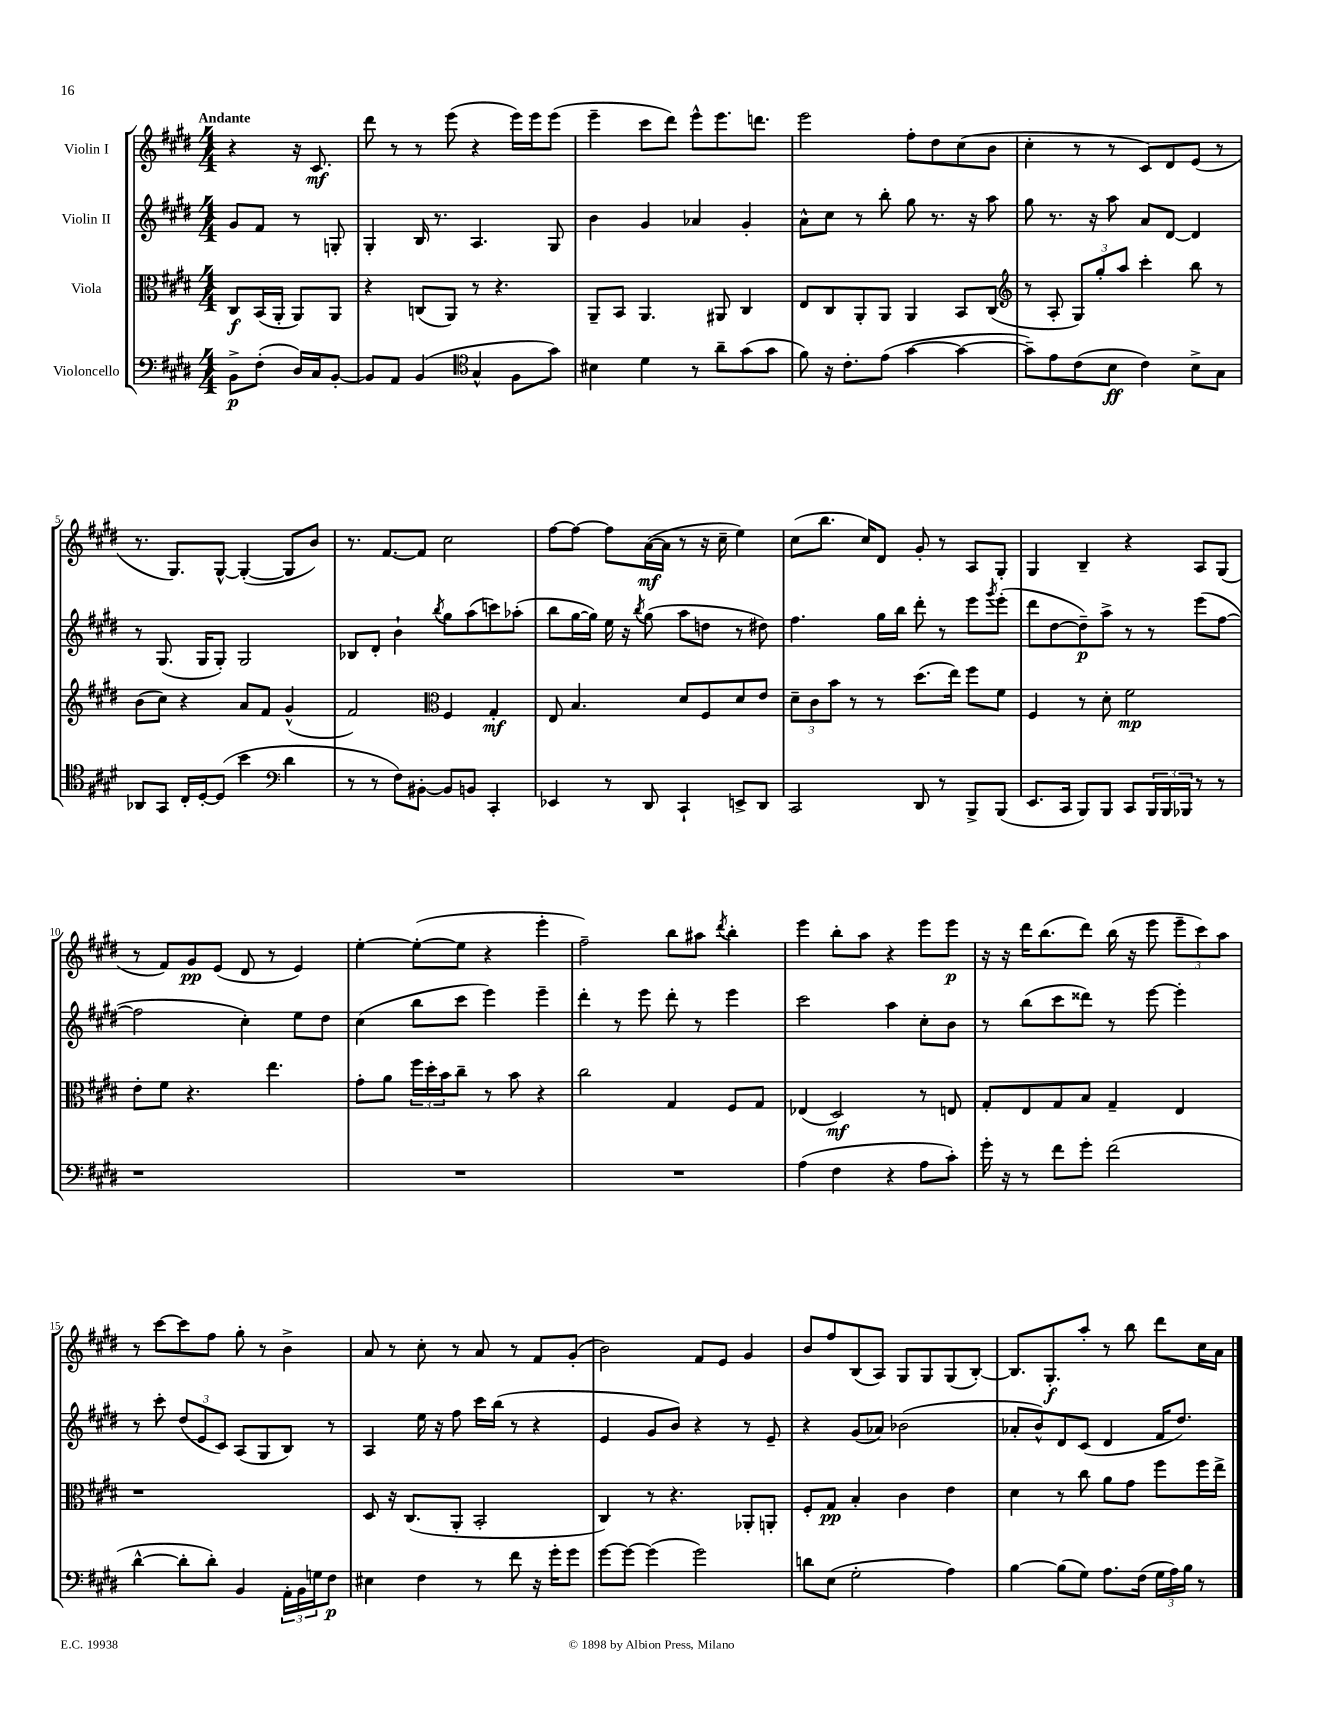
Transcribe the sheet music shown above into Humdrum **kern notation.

**kern	**dynam	**kern	**dynam	**kern	**dynam	**kern	**dynam
*part4	*part4	*part3	*part3	*part2	*part2	*part1	*part1
*staff4	*staff4	*staff3	*staff3	*staff2	*staff2	*staff1	*staff1
*I"Violoncello	*	*I"Viola	*	*I"Violin II	*	*I"Violin I	*
*clefF4	*	*clefC3	*	*clefG2	*	*clefG2	*
*k[f#c#g#d#]	*	*k[f#c#g#d#]	*	*k[f#c#g#d#]	*	*k[f#c#g#d#]	*
*M4/4	*	*M4/4	*	*M4/4	*	*M4/4	*
=	=	=	=	=	=	=	=
!	!	!	!	!	!	!LO:TX:a:B:t=Andante	!
8BB^\L	p	8C#/L	f	8g#/L	.	4r	.
(8F#'\J	.	(16BB/L	.	8f#/J	.	.	.
.	.	16AA'/JJ	.	.	.	.	.
16D#/LL)	.	8AA/L)	.	8r	.	16r	.
16C#/J	.	.	.	.	.	8.c#/	mf
[8BB'/J	.	8AA/J	.	8Gn'/	.	.	.
=1	=1	=1	=1	=1	=1	=1	=1
8BB/L]	.	4r	.	4G#'/	.	8ddd#\	.
8AA/J	.	.	.	.	.	8r	.
(4BB/	.	(8Cn/L	.	16B/	.	8r	.
.	.	.	.	8.r	.	.	.
.	.	8AA/J)	.	.	.	(8eee\	.
*clefC4	*	*	*	*	*	*	*
4G#^^/	.	8r	.	4.A/	.	4r	.
.	.	4.r	.	.	.	.	.
8F#\L	.	.	.	.	.	16eee\LL)	.
.	.	.	.	.	.	16eee\J	.
8g#\J)	.	.	.	8G#/	.	(8eee\J	.
=2	=2	=2	=2	=2	=2	=2	=2
4B#X\	.	8AA~/L	.	4b\	.	4eee~\	.
.	.	8BB/J	.	.	.	.	.
4d#\	.	4.AA/	.	4g#/	.	8ccc#\L	.
.	.	.	.	.	.	8ddd#\J)	.
8r	.	.	.	4a-X/	.	8eee^^\L	.
8a~\L	.	8AA#X/	.	.	.	8.eee\	.
(8g#\	.	4C#/	.	4g#'/	.	.	.
.	.	.	.	.	.	8.dddn\J	.
8g#\J	.	.	.	.	.	.	.
=3	=3	=3	=3	=3	=3	=3	=3
8f#\)	.	8E/L	.	8a^^\L	.	2eee\	.
16r	.	8C#/	.	8cc#\J	.	.	.
8.c#'\L	.	.	.	.	.	.	.
.	.	8AA'/	.	8r	.	.	.
(8e\J	.	8AA/J	.	8bb'\	.	.	.
[4g#\	.	4AA/	.	8gg#\	.	8ff#'\L	.
.	.	.	.	8.r	.	8dd#\	.
4g#\_	.	8BB/L	.	.	.	(8cc#\	.
.	.	.	.	16r	.	.	.
.	.	(8C#/J	.	8aa\	.	8b\J	.
=4	=4	=4	=4	=4	=4	=4	=4
*	*	*clefG2	*	*	*	*	*
8g#~\L])	.	8r	.	8gg#\	.	4cc#'\	.
8e\	.	8A'/	.	8.r	.	.	.
(8c#\	.	12G#/L)	.	.	.	8r	.
.	.	.	.	16r	.	.	.
.	.	12gg#'/	.	.	.	.	.
8B\J	ff	.	.	8aa\	.	8r	.
.	.	12aa/J	.	.	.	.	.
4c#\)	.	4ccc#'\	.	8a/L	.	8c#/L)	.
.	.	.	.	[8d#/J	.	8d#/	.
8B^\L	.	8bb\	.	4d#/]	.	(8e/J	.
8G#\J	.	8r	.	.	.	8r	.
!!LO:LB:g=z
=5	=5	=5	=5	=5	=5	=5	=5
8AA-X/L	.	(8b\L	.	8r	.	8.r	.
8GG#/J	.	8cc#\J)	.	(8.G#/	.	.	.
.	.	.	.	.	.	8.G#/L)	.
16C#'/LL	.	4r	.	.	.	.	.
[16D#'/J	.	.	.	16G#/KL	.	.	.
(8D#/J]	.	.	.	8G#'/J)	.	[8G#^^/J	.
4b\	.	8a/L	.	2G#/	.	(4G#'/_	.
.	.	8f#/J	.	.	.	.	.
*clefF4	*	*	*	*	*	*	*
4d#\	.	(4g#^^/	.	.	.	8G#/L]	.
.	.	.	.	.	.	8b/J)	.
=6	=6	=6	=6	=6	=6	=6	=6
8r	.	2f#/)	.	8B-X/L	.	8.r	.
8r	.	.	.	8d#'/J	.	.	.
.	.	.	.	.	.	[8.f#/L	.
8F#\L)	.	.	.	4b`\	.	.	.
[8BB#X'\J	.	.	.	.	.	8f#/J]	.
*	*	*clefC3	*	*	*	*	*
.	.	.	.	8qbb/	.	.	.
8BB#/L]	.	4F#/	.	8gg#\L	.	2cc#\	.
8BBn/J	.	.	.	(8aa\	.	.	.
4CC#'/	.	4G#'/	mf	8cccn\)	.	.	.
.	.	.	.	(8aa-X'\J	.	.	.
=7	=7	=7	=7	=7	=7	=7	=7
4EE-X/	.	8E/	.	8bb\L	.	[8ff#\L	.
.	.	4.B/	.	[16gg#\L	.	8ff#\J_	.
.	.	.	.	16gg#\JJ])	.	.	.
8r	.	.	.	16ee\	.	8ff#\L]	.
.	.	.	.	16r	.	.	.
.	.	.	.	8qbb/	.	.	.
8DD#/	.	.	.	(8gg#\	.	([16a\L	mf
.	.	.	.	.	.	16a\JJ]	.
4CC#`/	.	8d#/L	.	8aa\L	.	8r	.
.	.	8F#/	.	8ddn\J	.	16r	.
.	.	.	.	.	.	16cc#~\	.
8EEn^/L	.	8d#/	.	8r	.	4ee\)	.
8DD#/J	.	8e/J	.	8dd#X\)	.	.	.
=8	=8	=8	=8	=8	=8	=8	=8
2CC#/	.	12d#~\L	.	4.ff#\	.	(8cc#\L	.
.	.	12c#\	.	.	.	.	.
.	.	.	.	.	.	8.bb\J	.
.	.	12b\J	.	.	.	.	.
.	.	8r	.	.	.	.	.
.	.	.	.	.	.	16cc#/KL)	.
.	.	8r	.	16gg#\LL	.	8d#/J	.
.	.	.	.	16bb\JJ	.	.	.
8DD#/	.	(8.dd#\L	.	8ddd#'\	.	8g#'/	.
8r	.	.	.	8r	.	8r	.
.	.	16ee\Jk)	.	.	.	.	.
8BBB^/L	.	8ff#\L	.	8eee\L	.	8A/L	.
.	.	.	.	8qggg#/	.	.	.
(8BBB/J	.	8f#\J	.	(8eee'\J	.	8G#'/J	.
=9	=9	=9	=9	=9	=9	=9	=9
8.EE/L	.	4F#/	.	8ddd#\L	.	4G#/	.
.	.	.	.	[8dd#\	.	.	.
16CC#/Jk	.	.	.	.	.	.	.
8BBB/L)	.	8r	.	8dd#~\])	p	4B~/	.
8BBB/J	.	8d#'\	.	8aa^\J	.	.	.
8CC#/L	.	2f#\	mp	8r	.	4r	.
24BBB/L	.	.	.	8r	.	.	.
24BBB/	.	.	.	.	.	.	.
24BBB-X/JJ	.	.	.	.	.	.	.
8r	.	.	.	(8eee\L	.	8A/L	.
8r	.	.	.	[8ff#\J	.	(8G#/J	.
!!LO:LB:g=z
=10	=10	=10	=10	=10	=10	=10	=10
1r	.	8e'\L	.	2ff#\]	.	8r	.
.	.	8f#\J	.	.	.	8f#/L)	.
.	.	4.r	.	.	.	8g#/	pp
.	.	.	.	.	.	(8e/J	.
.	.	.	.	4cc#'\)	.	8d#/	.
.	.	4.ee\	.	.	.	8r	.
.	.	.	.	8ee\L	.	4e/)	.
.	.	.	.	8dd#\J	.	.	.
=11	=11	=11	=11	=11	=11	=11	=11
1r	.	8g#'\L	.	(4cc#\	.	[4ee'\	.
.	.	8a\J	.	.	.	.	.
.	.	24ff#\LL	.	8bb\L	.	(8ee'\L_	.
.	.	24dd#'\	.	.	.	.	.
.	.	24b\J	.	.	.	.	.
.	.	8cc#~\J	.	8ccc#\J	.	8ee\J]	.
.	.	8r	.	4eee\)	.	4r	.
.	.	8b\	.	.	.	.	.
.	.	4r	.	4eee~\	.	4eee'\	.
=12	=12	=12	=12	=12	=12	=12	=12
1r	.	2cc#\	.	4ddd#'\	.	2ff#~\)	.
.	.	.	.	8r	.	.	.
.	.	.	.	8eee\	.	.	.
.	.	4G#/	.	8ddd#'\	.	8bb\L	.
.	.	.	.	8r	.	8aa#X\J	.
.	.	.	.	.	.	8qddd#/	.
.	.	8F#/L	.	4eee\	.	4bb'\	.
.	.	8G#/J	.	.	.	.	.
=13	=13	=13	=13	=13	=13	=13	=13
(4A\	.	(4E-X/	.	2ccc#\	.	4eee\	.
4F#\	.	2D#/)	mf	.	.	8bb'\L	.
.	.	.	.	.	.	8aa\J	.
4r	.	.	.	4aa\	.	4r	.
8A\L	.	8r	.	8cc#'\L	.	8eee\L	.
8c#'\J)	.	8En/	.	8b\J	.	8eee\J	p
=14	=14	=14	=14	=14	=14	=14	=14
16g#'\	.	8G#'/L	.	8r	.	16r	.
16r	.	.	.	.	.	16r	.
8r	.	8E/	.	(8bb\L	.	16ddd#\KL	.
.	.	.	.	.	.	(8.bb\	.
8f#\L	.	8G#/	.	8ccc#\	.	.	.
8g#'\J	.	8B/J	.	8ddd##X\J)	.	8ddd#\J)	.
(2f#\	.	4G#~/	.	8r	.	(16bb\	.
.	.	.	.	.	.	16r	.
.	.	.	.	[8eee\	.	8eee\	.
.	.	4E/	.	4eee'\]	.	12eee~\L	.
.	.	.	.	.	.	12ccc#\)	.
.	.	.	.	.	.	12aa\J	.
!!LO:LB:g=z
=15	=15	=15	=15	=15	=15	=15	=15
[4d#^^\	.	1r	.	8r	.	8r	.
.	.	.	.	8ccc#'\	.	[8ccc#\L	.
8d#'\L]	.	.	.	(12dd#/L	.	8ccc#\]	.
.	.	.	.	12e/	.	.	.
8d#'\J)	.	.	.	.	.	8ff#\J	.
.	.	.	.	12c#/J)	.	.	.
4BB/	.	.	.	(8A/L	.	8gg#'\	.
.	.	.	.	8G#/	.	8r	.
24AA'\LL	.	.	.	8B/J)	.	4b^\	.
24BB\	.	.	.	.	.	.	.
24Gn\J	.	.	.	.	.	.	.
8F#\J	p	.	.	8r	.	.	.
=16	=16	=16	=16	=16	=16	=16	=16
4E#X\	.	8D#/	.	4A/	.	8a/	.
.	.	16r	.	.	.	8r	.
.	.	(8.C#/L	.	.	.	.	.
4F#\	.	.	.	16ee\	.	8cc#'\	.
.	.	.	.	16r	.	.	.
.	.	8AA'/J	.	8ff#\	.	8r	.
8r	.	2BB'/	.	16ccc#\LL	.	8a/	.
.	.	.	.	(16bb\JJ	.	.	.
8f#\	.	.	.	8r	.	8r	.
16r	.	.	.	4r	.	8f#/L	.
16g#'\KL	.	.	.	.	.	.	.
8g#\J	.	.	.	.	.	(8g#'/J	.
=17	=17	=17	=17	=17	=17	=17	=17
[8g#\L	.	4C#/)	.	4e/	.	2b\)	.
8g#\J_	.	.	.	.	.	.	.
(4g#\]	.	8r	.	8g#/L	.	.	.
.	.	4.r	.	8b/J)	.	.	.
2g#\)	.	.	.	4r	.	8f#/L	.
.	.	.	.	.	.	8e/J	.
.	.	8AA-X'/L	.	8r	.	4g#/	.
.	.	8AAn'/J	.	8e~/	.	.	.
=18	=18	=18	=18	=18	=18	=18	=18
8dn\L	.	8F#'/L	.	4r	.	8b/L	.
(8E\J	.	8G#/J	pp	.	.	8ff#/	.
2G#'\	.	4B'/	.	(8g#/L	.	(8B/	.
.	.	.	.	8a-X/J)	.	8A/J)	.
.	.	4c#\	.	(2b-X\	.	8G#/L	.
.	.	.	.	.	.	8G#/	.
4A\)	.	4e\	.	.	.	(8G#/	.
.	.	.	.	.	.	[8B'/J)	.
=19	=19	=19	=19	=19	=19	=19	=19
[4B\	.	4d#\	.	8a-X'/L	.	8.B/L]	.
.	.	.	.	8b^^/)	.	.	.
.	.	.	.	.	.	8.G#'/	f
(8B\L]	.	8r	.	8d#/	.	.	.
8G#\J)	.	8cc#\	.	(8c#/J	.	8aa'/J	.
8.A\L	.	8a\L	.	4d#/	.	8r	.
.	.	8g#\J	.	.	.	8bb\	.
(16F#\Jk	.	.	.	.	.	.	.
24G#\LL	.	8ff#\L	.	16f#/KL	.	8ddd#\L	.
24A\)	.	.	.	.	.	.	.
.	.	.	.	8.dd#/J)	.	.	.
24B\JJ	.	.	.	.	.	.	.
8r	.	16ff#\L	.	.	.	16cc#\L	.
.	.	16ee^\JJ	.	.	.	16a\JJ	.
==	==	==	==	==	==	==	==
*-	*-	*-	*-	*-	*-	*-	*-
